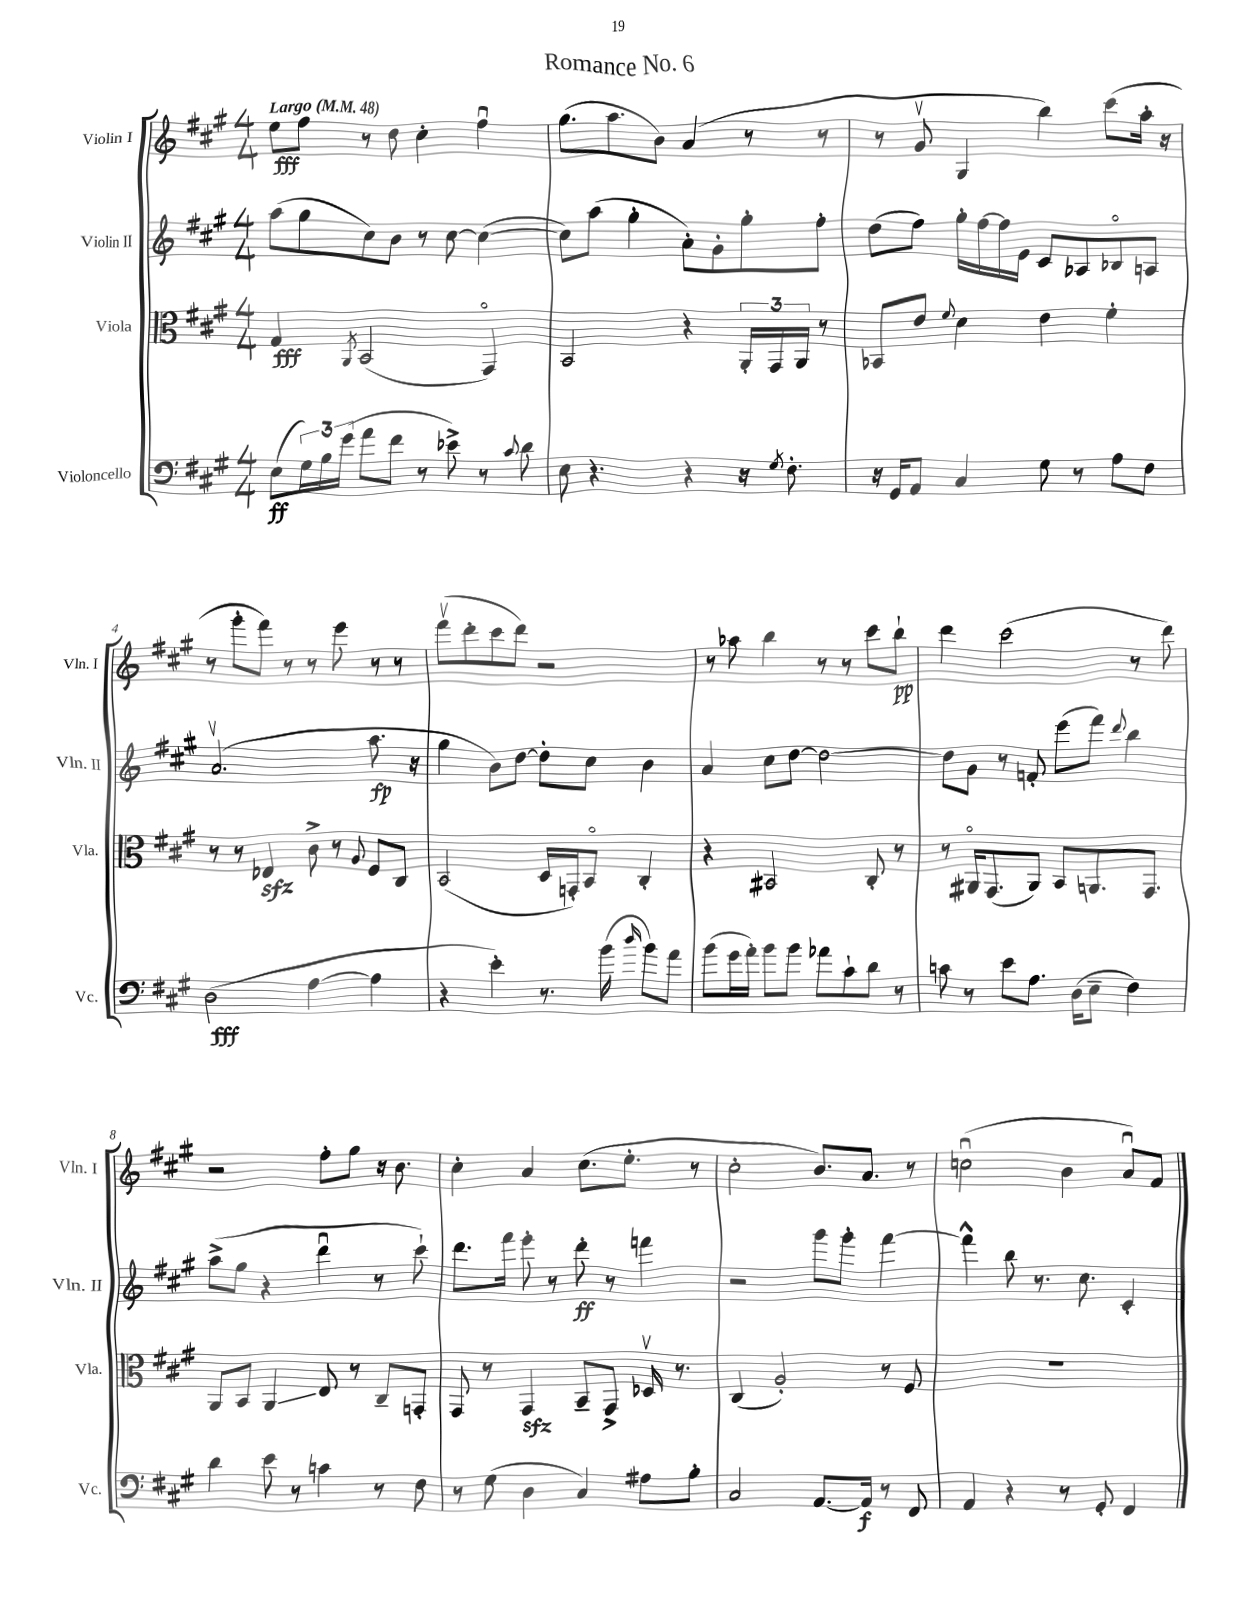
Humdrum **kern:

**kern	**kern	**kern	**kern
*staff4	*staff3	*staff2	*staff1
*clefF4	*clefC3	*clefG2	*clefG2
*k[f#c#g#]	*k[f#c#g#]	*k[f#c#g#]	*k[f#c#g#]
*M4/4	*M4/4	*M4/4	*M4/4
*MM48	*MM48	*MM48	*MM48
(8E\L	4G#/	(8aa\L	8ee\L
24G#\L)	.	8gg#\	8ff#\J
24B\	.	.	.
(24g#\JJ	.	.	.
.	8qAA/	.	.
8a\L	(2BB/	8cc#\)	8r
8f#\J	.	8b\J	8dd\
8r	.	8r	4cc#'\
8e-^\)	.	[8cc#\	.
8r	4GG#o/)	(4cc#\_	4ff#u\
8qqc#/	.	.	.
8d\	.	.	.
=	=	=	=
8E\	2BB/	8cc#\]L)	(8.gg#\L
4.r	.	(8aa\J	.
.	.	.	8.aa\
.	.	4gg#'\	.
.	.	.	8b\J)
4r	4r	8a'\L)	(4a/
.	.	8g#'\	.
16r	24AA'/LL	8gg#'\	8r
.	24GG#/	.	.
8qG#/	.	.	.
8.F#'\	.	.	.
.	24AA/JJ	.	.
.	8r	8ff#'\J	8r
=	=	=	=
16r	8BB-/L	(8dd\L	8r
16GG#/LK	.	.	.
8AA/J	8e/J	8ff#\J)	8g#v/
.	8qqf#/	.	.
4C#/	4d\	16gg#'\LL	4G#/
.	.	[16ff#\	.
.	.	16ff#\]	.
.	.	16e\JJ	.
8G#\	4e\	8c#/L	4bb\)
8r	.	8A-/	.
8A\L	4f#'\	8B-o/	(8ccc#\L
8F#\J	.	8A/J	16aa'\Jk
.	.	.	16r
=	=	=	=
(2D\	8r	(2.av/	8r
.	8r	.	8ggg#'\L
.	4E-/	.	8fff#\J)
.	.	.	8r
[4A\	8c#^\	.	8r
.	8r	.	8eee\
.	8qqA/	.	.
4A\]	8F#/L	8.aa\	8r
.	8C#/J	.	8r
.	.	16r	.
=	=	=	=
4r	(2BB/	4gg#\	(8fff#v\L
.	.	.	8ddd'\
4e'\)	.	8b\L)	8ccc#\
.	.	[8dd\J	8ddd\J)
8.r	16D/LL	8dd'\]L	2r
.	16GG'/J)	.	.
.	8BBo/J	8cc#\J	.
(16b\	.	.	.
16qqdd/	.	.	.
8b\L)	4C#'/	4b\	.
8a\J	.	.	.
=	=	=	=
(8b\L	4r	4a/	8r
16g#\L	.	.	8aa-\
16a'\JJ)	.	.	.
8b\L	2BB#/	8cc#\L	4bb\
8b\J	.	[8dd\J	.
8a-\L	.	2dd\_	8r
8c#`\	.	.	8r
8d\J	8C#'/	.	8ccc#\L
8r	8r	.	8bb`\J
=	=	=	=
8c\	8r	8dd\]L	4ddd\
8r	16AA#o/LK	8g#\J	.
.	(8.GG#/	.	.
8e\L	.	8r	(2ccc#\
8.A\J	8AA#/J)	8f'/	.
.	8BB/L	(8eee\L	.
(16D\LK	.	.	.
8E~\J	8.AA/	8fff#\J)	.
.	.	8qqddd/	.
4F#\)	.	4bb\	8r
.	8.GG#/J	.	.
.	.	.	8ddd\)
=	=	=	=
4d\	8AA/L	(8aa^\L	2r
.	8BB/J	8gg#\J	.
8e\	4AA/	4r	.
8r	.	.	.
4c\	8E/	4dddu\	8ff#'\L
.	8r	.	8gg#\J
8r	8C#~/L	8r	16r
.	.	.	8.b\
8F#\	8GG'/J	8ccc#`\)	.
=	=	=	=
8r	8GG#/	8.ddd\L	4cc#'\
(8G#\	8r	.	.
.	.	16fff#\Jk	.
4D\	4GG#/	8eee'\	4a/
.	.	8r	.
4C#/)	8BB~/L	8ddd'\	(8.cc#\L
.	8GG#^/J	8r	.
.	.	.	8.ee'\J
8A#\L	16D-v/	4fff\	.
.	8.r	.	.
8B'\J	.	.	8r
=	=	=	=
2C#/	(4C#/	2r	2cc#'\
.	2A'/)	.	.
[8.AA/L	.	8ggg#\L	8.b/L)
.	.	8ggg#'\J	.
16AA/]Jk	.	.	8.a/J
8r	8r	[4fff#\	.
8FF#/	8F#/	.	8r
=	=	=	=
4AA/	1r	4fff#^^\]	(2ccu\
4r	.	8bb\	.
.	.	8.r	.
8r	.	.	4b\
.	.	8.cc#\	.
8GG#'/	.	.	.
4FF#/	.	4c#'/	8au/L)
.	.	.	8f#/J
==	==	==	==
*-	*-	*-	*-
